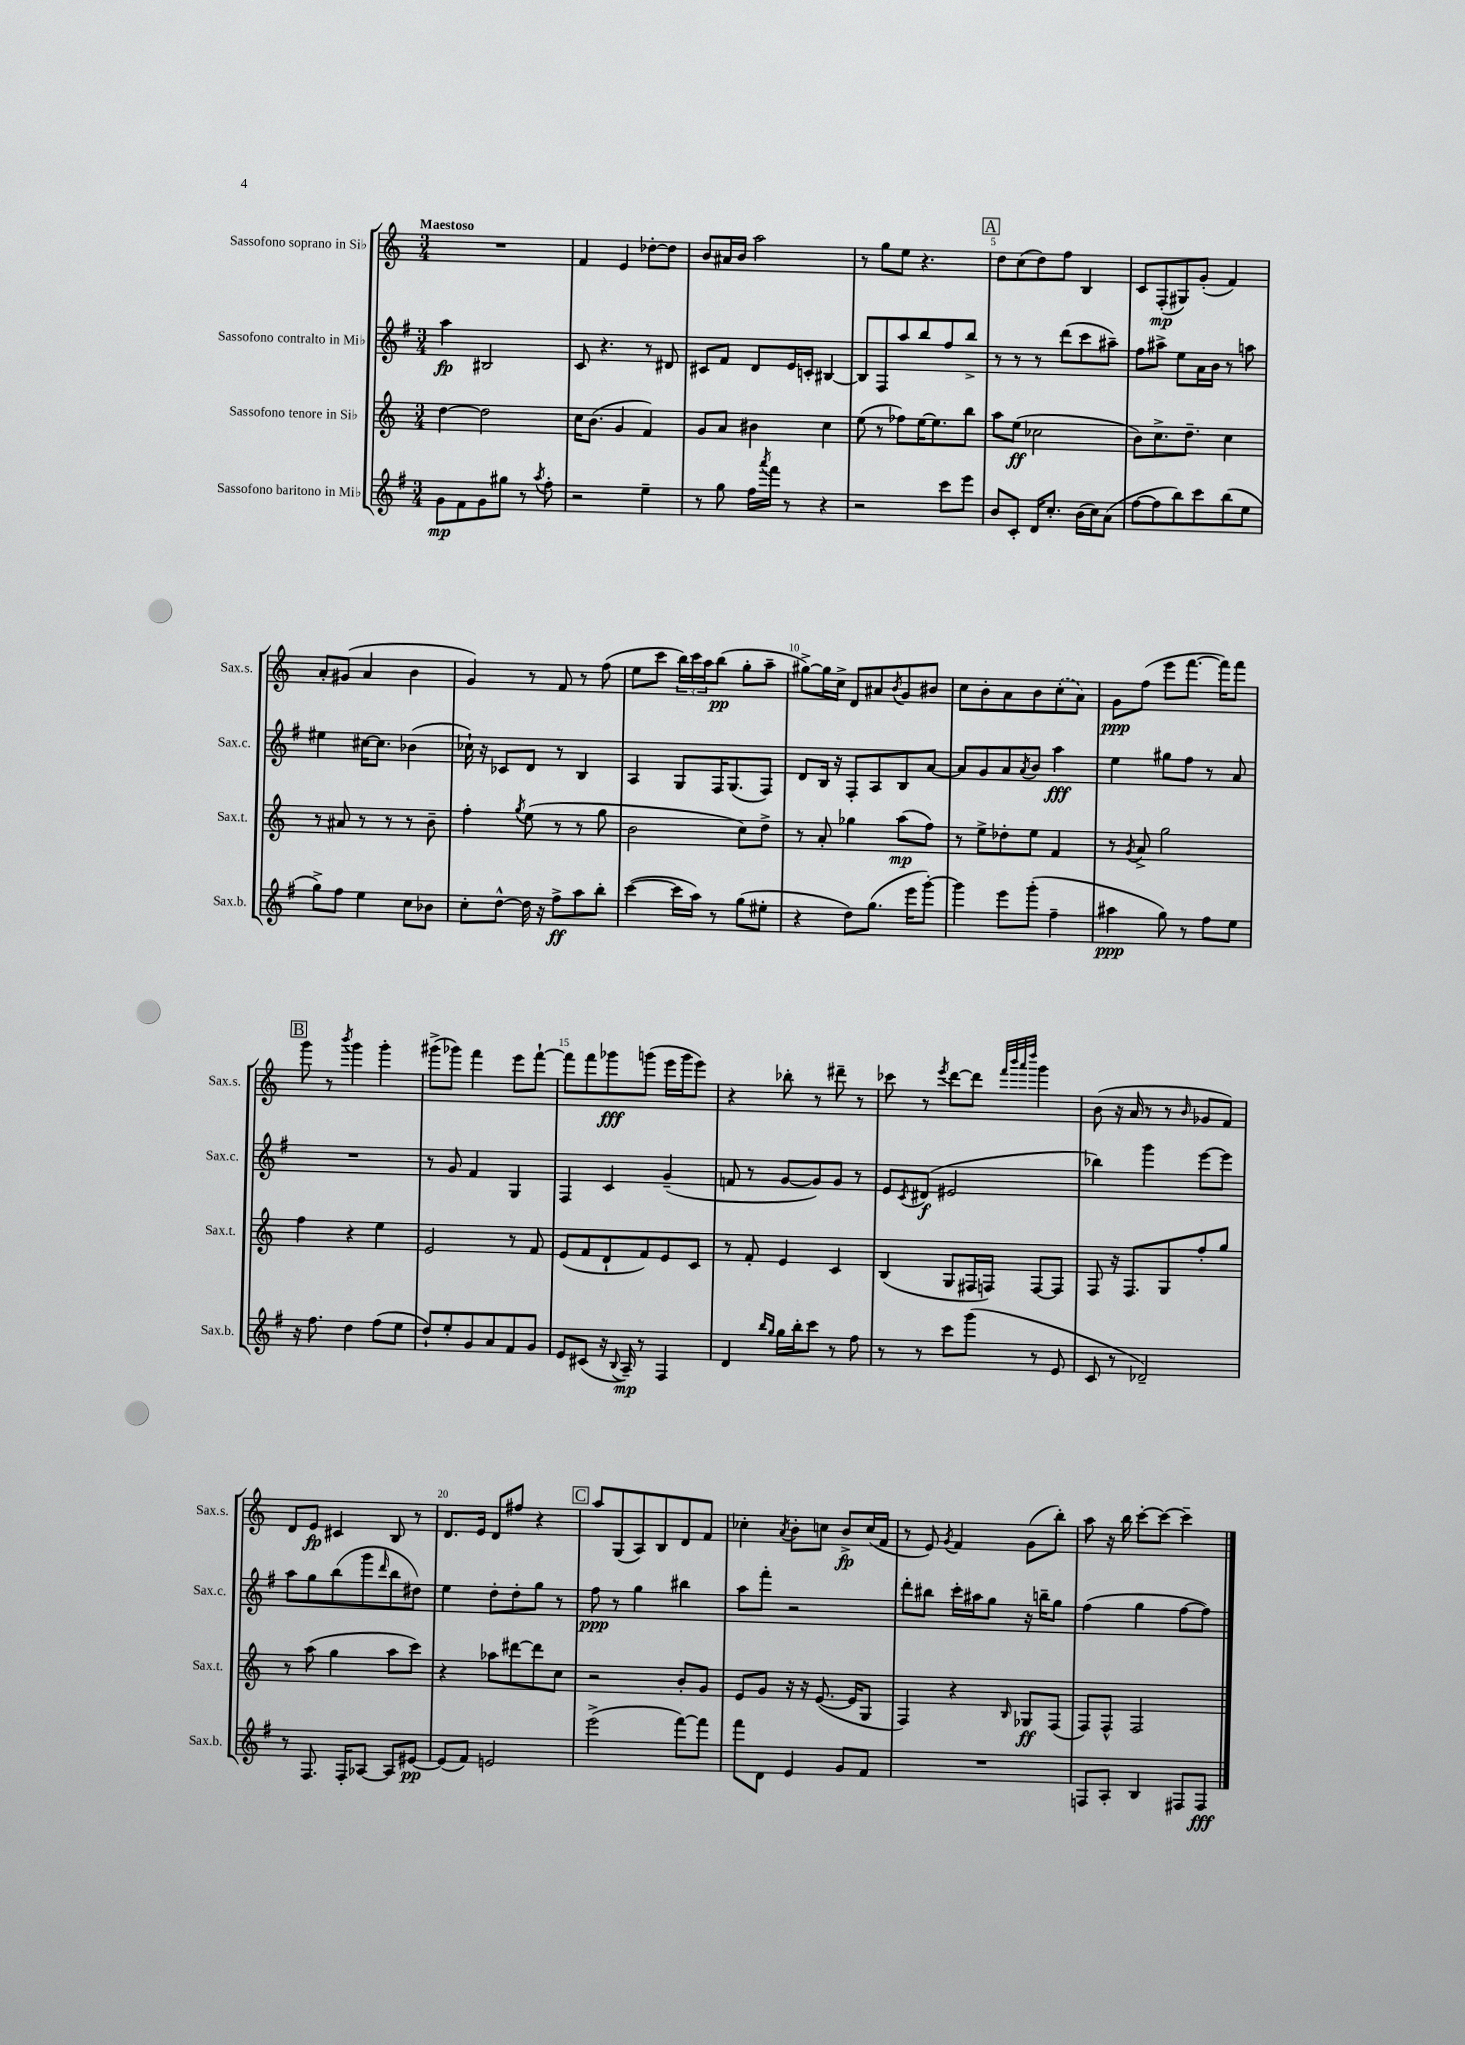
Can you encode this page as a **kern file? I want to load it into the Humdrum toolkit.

**kern	**dynam	**kern	**dynam	**kern	**dynam	**kern	**dynam
*part4	*part4	*part3	*part3	*part2	*part2	*part1	*part1
*staff4	*staff4	*staff3	*staff3	*staff2	*staff2	*staff1	*staff1
*I"Sassofono baritono in Mi♭	*	*I"Sassofono tenore in Si♭	*	*I"Sassofono contralto in Mi♭	*	*I"Sassofono soprano in Si♭	*
*I'Sax.b.	*	*I'Sax.t.	*	*I'Sax.c.	*	*I'Sax.s.	*
*clefG2	*	*clefG2	*	*clefG2	*	*clefG2	*
*k[f#]	*	*k[]	*	*k[f#]	*	*k[]	*
*M3/4	*	*M3/4	*	*M3/4	*	*M3/4	*
=1	=1	=1	=1	=1	=1	=1	=1
!	!	!	!	!	!	!LO:TX:a:B:t=Maestoso	!
8g\L	mp	[4dd\	.	4aa\	fp	2.r	.
8f#\	.	.	.	.	.	.	.
8g\	.	2dd\]	.	2B#X/	.	.	.
8gg#X\J	.	.	.	.	.	.	.
8r	.	.	.	.	.	.	.
8qaa/	.	.	.	.	.	.	.
8ff#'\	.	.	.	.	.	.	.
=2	=2	=2	=2	=2	=2	=2	=2
2r	.	16cc\KL	.	8c/	.	4f/	.
.	.	(8.b\J	.	.	.	.	.
.	.	.	.	4.r	.	.	.
.	.	4g/	.	.	.	4e/	.
4ee~\	.	4f/)	.	8r	.	[8dd-X'\L	.
.	.	.	.	8d#X/	.	8dd-\J]	.
=3	=3	=3	=3	=3	=3	=3	=3
8r	.	8g/L	.	8c#X/L	.	8b/L	.
8gg\	.	8a/J	.	8f#/J	.	16a#X/L	.
.	.	.	.	.	.	16b/JJ	.
16ff#\LL	.	4b#X\	.	8d/L	.	2aa\	.
8qaaa/	.	.	.	.	.	.	.
16fff#\JJ	.	.	.	.	.	.	.
8r	.	.	.	16e/L	.	.	.
.	.	.	.	16cn'/JJ	.	.	.
4r	.	4cc\	.	[4B#X/	.	.	.
=4	=4	=4	=4	=4	=4	=4	=4
2r	.	(8ee\	.	8B#/L]	.	8r	.
.	.	8r	.	8F#/	.	8gg\L	.
.	.	8ff-X\L)	.	8aa/	.	8ee\J	.
.	.	[16ee\K	.	8bb/	.	4.r	.
.	.	8.ee\]	.	.	.	.	.
8ccc\L	.	.	.	8ff#/	.	.	.
8eee\J	.	8bb\J	.	8bb^/J	.	.	.
!!LO:REH:place=s1:t=A
=5	=5	=5	=5	=5	=5	=5	=5
8b/L	.	8aa\L	.	8r	.	8dd\L	.
8c'/J	.	(8ee\J	ff	8r	.	(8cc\	.
16d/KL	.	2cc-X\	.	8r	.	8dd\)	.
8.cc'/J	.	.	.	.	.	.	.
.	.	.	.	(8ddd\L	.	8ff\J	.
(16b\LL	.	.	.	8ccc\	.	4B/	.
16cc\J)	.	.	.	.	.	.	.
(8a\J	.	.	.	8aa#X~\J)	.	.	.
=6	=6	=6	=6	=6	=6	=6	=6
[8ff#\L	.	8b\L)	.	8ff#\L	.	8c/L	.
8ff#\]	.	8.cc^\	.	8aa#X^\J	.	(8F'/	mp
8bb\)	.	.	.	8ee\L	.	8G#X/)	.
.	.	8.dd~\J	.	.	.	.	.
8ccc\	.	.	.	16a\L	.	(8g'/J	.
.	.	.	.	16b\JJ	.	.	.
(8bb\	.	4cc\	.	8r	.	4f/)	.
8ee\J	.	.	.	8aan\	.	.	.
!!LO:LB:g=z
=7	=7	=7	=7	=7	=7	=7	=7
8gg^\L)	.	8r	.	4ee#X\	.	8a'/L	.
8ff#\J	.	8a#X/	.	.	.	(8g#X/J	.
4ee\	.	8r	.	[16cc#X\KL	.	4a/	.
.	.	.	.	8.cc#\J]	.	.	.
.	.	8r	.	.	.	.	.
8cc\L	.	8r	.	(4b-X\	.	4b\	.
8b-X\J	.	8b~\	.	.	.	.	.
=8	=8	=8	=8	=8	=8	=8	=8
8cc'\L	.	4ff'\	.	16cc-X`\)	.	4g/)	.
.	.	.	.	16r	.	.	.
[8dd^^\J	.	.	.	8c-X/L	.	.	.
.	.	8qgg/	.	.	.	.	.
16dd\]	.	(8ee\	.	8d/J	.	8r	.
16r	.	.	.	.	.	.	.
8ff#^\L	ff	8r	.	8r	.	8f/	.
8aa\	.	8r	.	4B/	.	8r	.
8bb'\J	.	8gg\	.	.	.	(8ff\	.
=9	=9	=9	=9	=9	=9	=9	=9
([4ccc\	.	2b\	.	4A/	.	8ee\L	.
.	.	.	.	.	.	8ccc\J	.
16ccc\LL]	.	.	.	8G/L	.	24bb\LL)	.
.	.	.	.	.	.	24ccc\	.
16aa\JJ)	.	.	.	.	.	.	.
.	.	.	.	.	.	24aa\J	.
8r	.	.	.	16F#/K	.	(8bb\J	pp
.	.	.	.	(8.G/	.	.	.
(8gg\L	.	8cc\L)	.	.	.	8gg'\L	.
8ee#X'\J	.	8dd^\J	.	8F#/J)	.	8aa~\J	.
=10	=10	=10	=10	=10	=10	=10	=10
4r	.	8r	.	8d/L	.	[8gg#X^\L)	.
.	.	8a'/	.	16B/Jk	.	16gg#\L]	.
.	.	.	.	16r	.	16cc^\JJ	.
8dd\L)	.	4gg-X\	.	8F#'/L	.	8d/L	.
(8.gg\J	.	.	.	8A/	.	8a#X/	.
.	.	.	.	.	.	8qb/	.
.	.	(8aa\L	mp	8B/	.	8g/	.
16eee\KL	.	.	.	.	.	.	.
[8ggg'\J)	.	8ff\J)	.	[8a/J	.	8b#X/J	.
=11	=11	=11	=11	=11	=11	=11	=11
4ggg\]	.	8r	.	8a/L]	.	8cc\L	.
.	.	8ee^\L	.	8g/	.	8b'\	.
8eee\L	.	8dd-X'\	.	8a/	.	8a\	.
.	.	.	.	8qa/	.	.	.
(8ggg'\J	.	8ee\J	.	8b/J	.	8b\	.
4ff#~\	.	4f/	.	4aa\	fff	(8cc'\	.
.	.	.	.	.	.	8a\J)	.
=12	=12	=12	=12	=12	=12	=12	=12
4aa#X\	ppp	8r	.	4ee\	.	8g\L	ppp
.	.	8qg/	.	.	.	.	.
.	.	8a^/	.	.	.	(8ff\J	.
8gg\)	.	2gg\	.	8gg#X\L	.	8eee\L	.
8r	.	.	.	8ff#\J	.	[8.fff\J	.
8ff#\L	.	.	.	8r	.	.	.
.	.	.	.	.	.	16fff\KL])	.
8ee\J	.	.	.	8a/	.	8fff\J	.
!!LO:LB:g=z
!!LO:REH:place=s1:t=B
=13	=13	=13	=13	=13	=13	=13	=13
16r	.	4ff\	.	2.r	.	8ggg\	.
8.ff#\	.	.	.	.	.	.	.
.	.	.	.	.	.	8r	.
.	.	.	.	.	.	8qbbb/	.
4dd\	.	4r	.	.	.	4ggg\	.
(8ff#\L	.	4ee\	.	.	.	4ggg'\	.
8ee\J	.	.	.	.	.	.	.
=14	=14	=14	=14	=14	=14	=14	=14
8dd`/L)	.	2e/	.	8r	.	(8ggg#X^\L	.
8ee'/	.	.	.	8g/	.	8ggg-X\J)	.
8g/	.	.	.	4f#/	.	4fff\	.
8a/	.	.	.	.	.	.	.
8f#/	.	8r	.	4G/	.	8eee\L	.
8g/J	.	8f/	.	.	.	[8fff`\J	.
=15	=15	=15	=15	=15	=15	=15	=15
8e/L	.	(8e/L	.	4F#/	.	8fff\L]	.
(8c#X/J	.	8f/	.	.	.	8fff\	.
16r	.	8d`/	.	4c/	.	8ggg-X\	fff
8qqB/	.	.	.	.	.	.	.
16A~/)	mp	.	.	.	.	.	.
8r	.	8f/)	.	.	.	(8gggn\J	.
4F#/	.	8e/	.	(4g~/	.	16eee\LL	.
.	.	.	.	.	.	16ggg\J	.
.	.	8c/J	.	.	.	8eee\J)	.
=16	=16	=16	=16	=16	=16	=16	=16
4d/	.	8r	.	8fn/	.	4r	.
.	.	8f'/	.	8r	.	.	.
16qqbb/LL	.	.	.	.	.	.	.
16qqgg/JJ	.	.	.	.	.	.	.
16gg\LL	.	4e/	.	[8g/L	.	8bb-X'\	.
16bb'\J	.	.	.	.	.	.	.
8ccc\J	.	.	.	8g/])	.	8r	.
8r	.	4c/	.	8g/J	.	8ddd#X~\	.
8ff#\	.	.	.	8r	.	8r	.
=17	=17	=17	=17	=17	=17	=17	=17
8r	.	(4B/	.	8e/L	.	8ccc-X\	.
.	.	.	.	8qc/	.	.	.
8r	.	.	.	(8d#X/J	f	8r	.
.	.	.	.	.	.	8qeee/	.
8ccc\L	.	8G/L	.	2e#X/	.	[8ddd\L	.
(8ggg\J	.	16F#X/L	.	.	.	8ddd\J]	.
.	.	16Fn/JJ)	.	.	.	.	.
.	.	.	.	.	.	32qqfff/LLL	.
.	.	.	.	.	.	32qqbbb/	.
.	.	.	.	.	.	32qqaaa/	.
.	.	.	.	.	.	32qqdddd/JJJ	.
8r	.	[8F/L	.	.	.	4ggg\	.
8e/	.	8F/J]	.	.	.	.	.
=18	=18	=18	=18	=18	=18	=18	=18
8c/	.	8F/	.	4bb-X\)	.	(8b\	.
8r	.	16r	.	.	.	16r	.
.	.	8.F/L	.	.	.	16a/	.
2d-X~/)	.	.	.	4ggg\	.	8r	.
.	.	8G/	.	.	.	8r	.
.	.	.	.	.	.	16qqb/	.
.	.	8ff'/	.	[8eee\L	.	8g-X/L	.
.	.	8gg/J	.	8eee\J]	.	8f/J)	.
!!LO:LB:g=z
=19	=19	=19	=19	=19	=19	=19	=19
8r	.	8r	.	8aa\L	.	8d/L	.
8.F#/	.	(8aa\	.	8gg\	.	8e/J	fp
.	.	4gg\	.	(8bb\	.	4c#X/	.
16F#'/KL	.	.	.	.	.	.	.
[8A-X/J	.	.	.	8ggg\	.	.	.
.	.	.	.	16qqddd/	.	.	.
8A-/L]	.	8aa\L	.	8bb\	.	8B/	.
[8e#X/J	pp	8ccc\J)	.	8dd#X\J)	.	8r	.
=20	=20	=20	=20	=20	=20	=20	=20
(8e#/L]	.	4r	.	4ee\	.	8.d/L	.
8f#/J)	.	.	.	.	.	.	.
.	.	.	.	.	.	16e/Jk	.
2en/	.	8aa-X\L	.	8dd'\L	.	8d/L	.
.	.	[8ddd#X\	.	8dd'\	.	8ff#X/J	.
.	.	8ddd#\]	.	8gg\J	.	4r	.
.	.	8cc\J	.	8r	.	.	.
!!LO:REH:place=s1:t=C
=21	=21	=21	=21	=21	=21	=21	=21
(2eee^\	.	2r	.	8ff#\	ppp	8aa/L	.
.	.	.	.	8r	.	(8G/	.
.	.	.	.	4gg\	.	8A/)	.
.	.	.	.	.	.	8B/	.
[8fff#\L)	.	8b'/L	.	4bb#X\	.	8d/	.
8fff#\J]	.	8g/J	.	.	.	8f/J	.
=22	=22	=22	=22	=22	=22	=22	=22
8fff#\L	.	8e/L	.	8aa\L	.	4cc-X'\	.
8d\J	.	8g/J	.	8fff#'\J	.	.	.
.	.	.	.	.	.	8qa/	.
4e/	.	16r	.	2r	.	8b'\L	.
.	.	16r	.	.	.	.	.
.	.	([8.e/	.	.	.	8ccn\J	.
8g/L	.	.	.	.	.	8b^/L	fp
.	.	16e/KL]	.	.	.	.	.
8f#/J	.	8G/J	.	.	.	(16cc/L	.
.	.	.	.	.	.	16f/JJ	.
=23	=23	=23	=23	=23	=23	=23	=23
2.r	.	4F/)	.	8ddd'\L	.	8r	.
.	.	.	.	8bb#X\J	.	8e/)	.
.	.	.	.	.	.	8qg/	.
.	.	4r	.	16ccc'\LL	.	4f/	.
.	.	.	.	16aa#X\J	.	.	.
.	.	.	.	8gg\J	.	.	.
.	.	16qqB/	.	.	.	.	.
.	.	8G-X/L	ff	16r	.	(8g\L	.
.	.	.	.	16bbn~\KL	.	.	.
.	.	(8F/J	.	8gg\J	.	8bb'\J)	.
=24	=24	=24	=24	=24	=24	=24	=24
8Fn/L	.	8F/L)	.	(4ff#\	.	8aa\	.
8A'/J	.	8F^^/J	.	.	.	16r	.
.	.	.	.	.	.	16bb\	.
4B/	.	2F/	.	4gg\	.	[8ccc'\L	.
.	.	.	.	.	.	8ccc\J_	.
8F#X/L	.	.	.	[8ff#\L	.	4ccc~\]	.
8F#/J	fff	.	.	8ff#\J])	.	.	.
==	==	==	==	==	==	==	==
*-	*-	*-	*-	*-	*-	*-	*-
